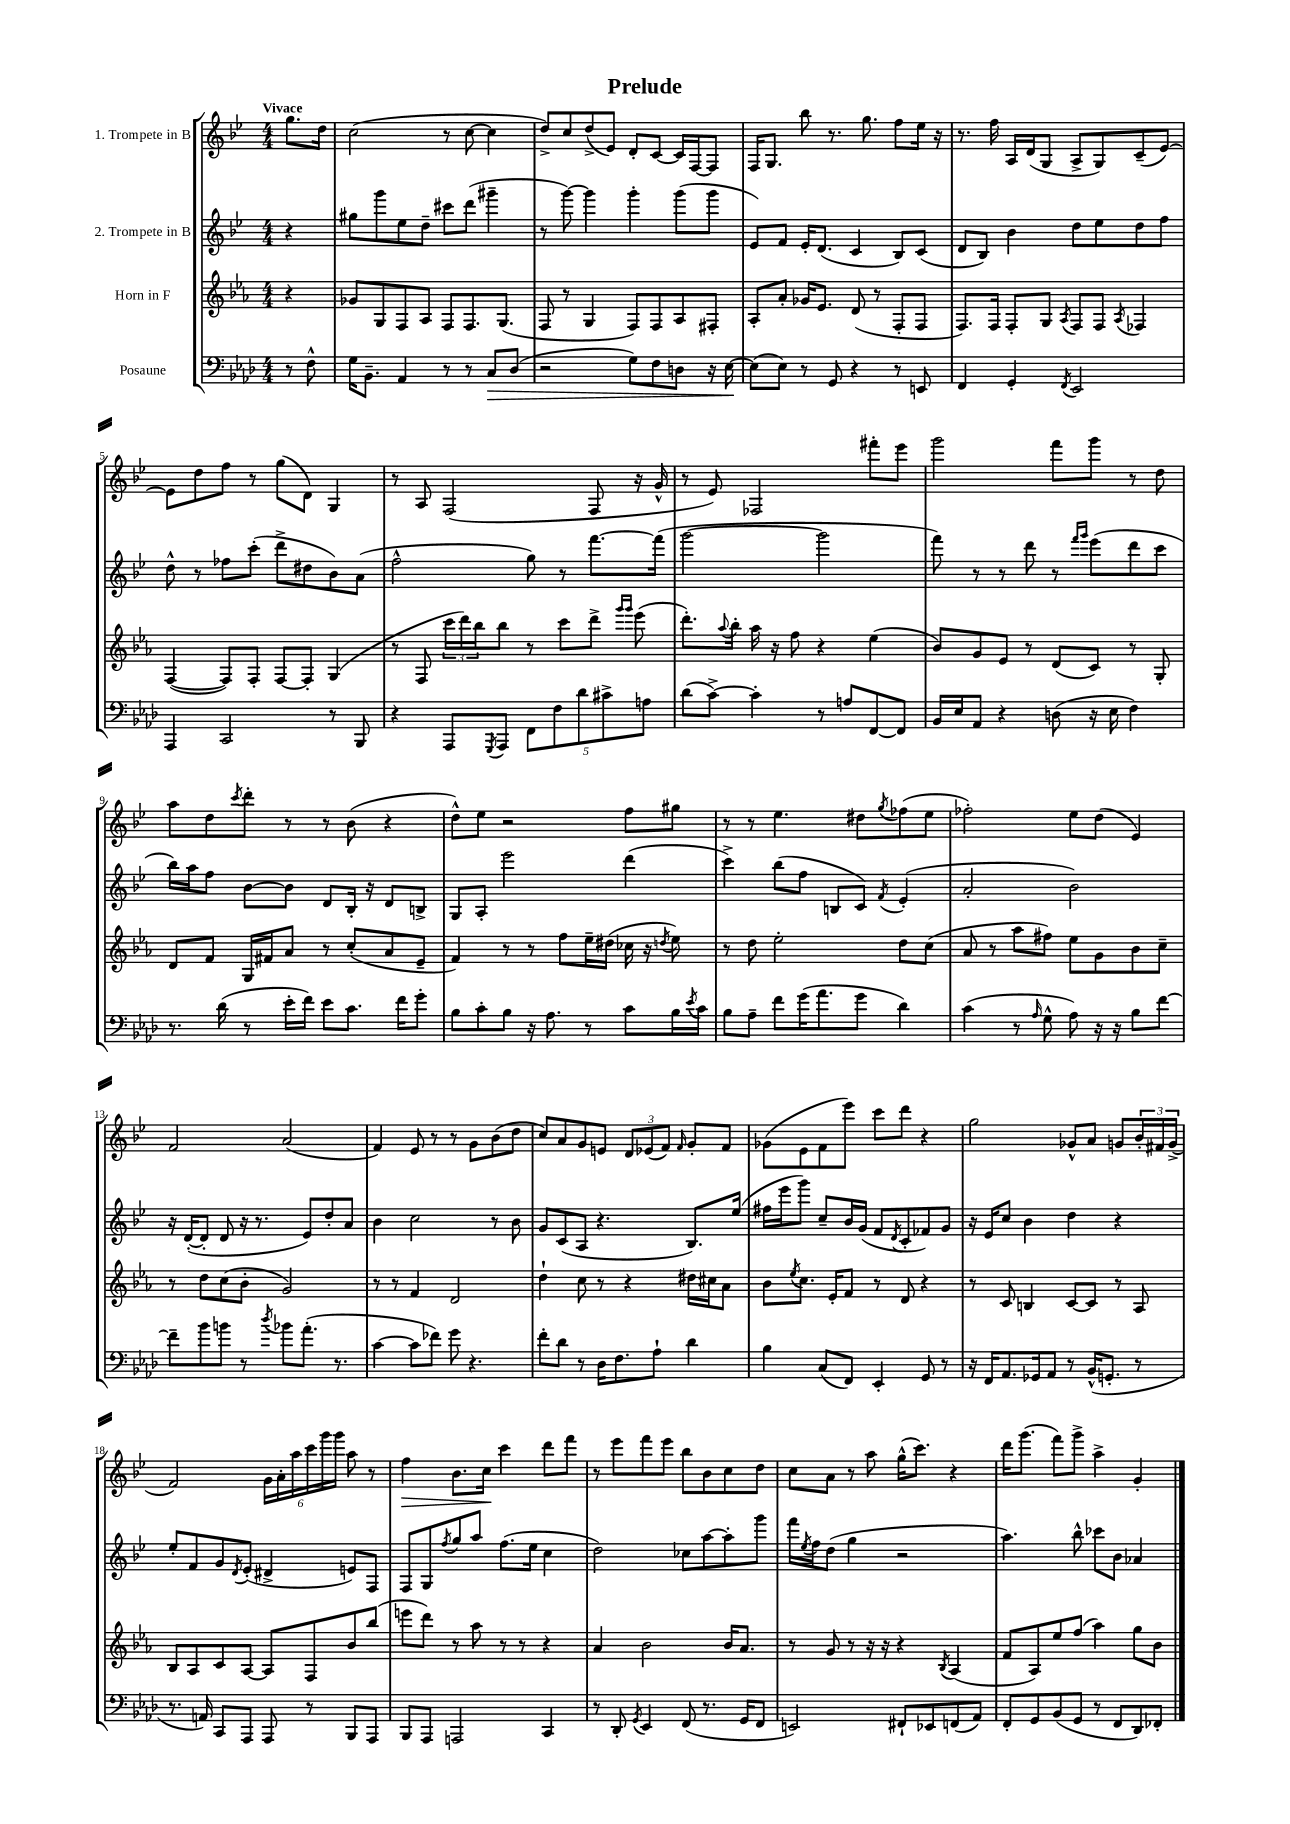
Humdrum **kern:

**kern	**kern	**kern	**kern
*staff4	*staff3	*staff2	*staff1
*clefF4	*clefG2	*clefG2	*clefG2
*k[b-e-a-d-]	*k[b-e-a-]	*k[b-e-]	*k[b-e-]
*M4/4	*M4/4	*M4/4	*M4/4
8r	4r	4r	8.gg
8F^^	.	.	.
.	.	.	16dd
=	=	=	=
16G	8g-	8gg#	(2cc
8.BB-~	.	.	.
.	8G	8ggg	.
4AA-	8F	8ee-	.
.	8A-	8dd~	.
8r	8F	8ccc#	8r
8r	8.F	(8ddd	[8cc
8C	.	4ggg#~	4cc]
.	(8.G	.	.
(8D-	.	.	.
=	=	=	=
2r	8F	8r	8dd^)
.	8r	[8ggg)	8cc
.	4G	4ggg]	(8dd^
.	.	.	8e-)
8G)	8F)	4ggg'	8d'
8F	8F	.	[8c
8D	8A-	(8ggg	16c]
.	.	.	[16F
16r	8F#'	8ggg	8F]
[16E-	.	.	.
=	=	=	=
(8E-]	8A-'	8e-)	16F
.	.	.	8.G
8E-)	8a-'	8f	.
8r	16g-	16e-'	8bb-
.	8.e-	(8.d	.
8GG	.	.	8.r
4r	(8d	4c	.
.	.	.	8.gg
.	8r	.	.
8r	8F'	8B-)	8ff
8EE	8F	(8c	16ee-
.	.	.	16r
=	=	=	=
4FF	8.F)	8d	8.r
.	.	8B-)	.
.	16F	.	16ff
4GG'	8F'	4b-	16A
.	.	.	(16d
.	8G	.	8G
8qFF	8qA-	.	.
2EE-	8F	8dd	8A^
.	8F	8ee-	8G)
.	8qA-	.	.
.	4F-	8dd	(8c~
.	.	8ff	[8e-)
=	=	=	=
4AAA-	([4F	8dd^^	8e-]
.	.	8r	8dd
2CC	8F])	8ff-	8ff
.	8F'	(8ccc'	8r
.	[8F	8ddd^	(8gg
.	8F']	8dd#	8d)
8r	(4G	8b-)	4G
8BBB-	.	(8a	.
=	=	=	=
4r	8r	2ff^^	8r
.	8F	.	8A
8AAA-	24ccc	.	(2F
.	24ddd)	.	.
.	24bb-	.	.
8qGGG	.	.	.
8AAA-	8bb-	.	.
10FF	8r	8gg)	.
10F	.	.	.
.	8ccc	8r	.
10d-	.	.	.
.	8ddd^	[8.fff	8F
10c#^	.	.	.
.	16qqggg	.	.
.	16qqggg	.	.
.	(8eee-	.	16r
10A	.	.	.
.	.	(16fff]	16g^^
=	=	=	=
(8d-	8.ddd')	[2ggg	8r
[8c^)	.	.	8e-)
.	8qqaa-	.	.
.	16bb-'	.	.
4c']	16aa-	.	2F-
.	16r	.	.
.	8ff	.	.
8r	4r	2ggg]	.
8A	.	.	.
[8FF	(4ee-	.	8fff#'
8FF]	.	.	8eee-
=	=	=	=
16BB-	8b-)	8fff)	2ggg
16E-	.	.	.
8AA-	8g	8r	.
4r	8e-	8r	.
.	8r	8ddd	.
(8D	(8d	8r	8fff
.	.	16qqfff	.
.	.	16qqggg	.
16r	8c)	(8eee-	8ggg
16E-	.	.	.
4F)	8r	8ddd	8r
.	8G'	8ccc	8dd
=	=	=	=
8.r	8d	16bb-)	8aa
.	.	16aa	.
.	8f	8ff	8dd
(16d-	.	.	.
.	.	.	8qccc
8r	16G	[8b-	8ddd'
.	16f#	.	.
16e-'	8a-	8b-]	8r
16f)	.	.	.
8e-	8r	8d	8r
8.c	(8cc'	16B-'	(8b-
.	.	16r	.
.	8a-	8d	4r
16f	.	.	.
8g'	8e-~	8B^	.
=	=	=	=
8B-	4f)	8G	8dd^^)
8c'	.	8A'	8ee-
8B-	8r	2eee-	2r
16r	8r	.	.
8.A-	.	.	.
.	8ff	.	.
8r	16ee-~	.	.
.	(16dd#	.	.
8c	16cc-	(4ddd	8ff
.	16r	.	.
.	8qdd	.	.
16B-	8ee-)	.	8gg#
8qe-	.	.	.
16c	.	.	.
=	=	=	=
8B-	8r	4ccc^)	8r
8A-~	8dd	.	8r
8f	2ee-'	(8bb-	4.ee-
(16g	.	8ff	.
8.a-	.	.	.
.	.	8B	.
8g	.	8c)	8dd#
.	.	8qf	8qgg
4d-)	8dd	(4e-'	(8ff-
.	(8cc	.	8ee-
=	=	=	=
(4c	8a-	2a'	2ff-')
.	8r	.	.
8r	8aa-	.	.
16qqA-	.	.	.
8G^^	8ff#)	.	.
8A-)	8ee-	2b-)	8ee-
16r	8g	.	(8dd
16r	.	.	.
8B-	8b-	.	4e-)
[8f	8cc~	.	.
=	=	=	=
8f~]	8r	16r	2f
.	.	([16d'	.
8b-	8dd	8d']	.
8b	(8cc	8d	.
8r	8b-'	16r	.
.	.	8.r	.
8qdd-	.	.	.
8b-	2g)	.	(2a
(8.a-'	.	8e-)	.
.	.	8dd'	.
8.r	.	.	.
.	.	8a	.
=	=	=	=
[4c	8r	4b-	4f)
.	8r	.	.
8c]	4f	2cc	8e-
8f-)	.	.	8r
8g	2d	.	8r
4.r	.	.	8g
.	.	8r	(8b-
.	.	8b-	8dd
=	=	=	=
8f'	4dd`	8g	8cc)
8d-	.	(8c	8a
8r	8cc	8A	8g
16D-	8r	4.r	8e
8.F	.	.	.
.	4r	.	12d
.	.	.	(12e-
8A-`	.	.	.
.	.	.	12f)
.	.	.	16qqf
4d-	16dd#	8.B-)	8g'
.	16cc#	.	.
.	8a-	.	8f
.	.	(16ee-	.
=	=	=	=
4B-	8b-	16ff#	(8g-
.	.	16eee-	.
.	8qee-	.	.
.	8.cc	8ggg)	8e-
(8C	.	8cc~	8f
.	16e-'	.	.
8FF)	8f	16b-	8eee-)
.	.	(16g	.
4EE-'	8r	8f	8ccc
.	.	8qd	.
.	8d	8c'	8ddd
8GG	4r	8f-)	4r
8r	.	8g	.
=	=	=	=
16r	8r	16r	2gg
16FF	.	16e-	.
8.AA-	8c	8cc	.
.	4B	4b-	.
16GG-	.	.	.
8AA-	.	.	.
8r	[8c	4dd	8g-^^
(16BB-^^	8c]	.	8a
8.GG'	.	.	.
.	8r	4r	8g
8r	8A-	.	24b-'
.	.	.	24f#
.	.	.	(24g^
=	=	=	=
8.r	8B-	8ee-'	2f)
.	8A-	8f	.
16AA)	.	.	.
8CC	8c	8g	.
.	.	8qd	.
8AAA-	[8A-	(8e-'	.
8AAA-	8A-]	4d#^	24g
.	.	.	24a'
.	.	.	24aa
8r	8F	.	24ccc
.	.	.	24ggg
.	.	.	24ggg
8BBB-	8b-	8e)	8aa
8AAA-	(8bb-	8F	8r
=	=	=	=
8BBB-	8eee	8F	4ff
8AAA-	8ddd)	8G	.
.	.	8qff	.
2AAA	8r	8gg	8.b-
.	8aa-	8aa	.
.	.	.	16cc
.	8r	(8.ff	4ccc
.	8r	.	.
.	.	16ee-	.
4CC	4r	4cc	8ddd
.	.	.	8fff
=	=	=	=
8r	4a-	2dd)	8r
8DD-'	.	.	8eee-
8qGG	.	.	.
4EE-	2b-	.	8fff
.	.	.	8eee-
(8FF	.	8cc-	8bb-
8.r	.	[8aa	8b-
.	16b-	8aa']	8cc
16GG	8.a-	.	.
8FF	.	8ggg	8dd
=	=	=	=
2EE)	8r	16fff	8cc
.	.	8qee-	.
.	.	16ff	.
.	8g	(8dd	8a
.	8r	4gg	8r
.	16r	.	8aa
.	16r	.	.
8FF#`	4r	2r	(16gg^^
.	.	.	8.ccc)
8EE-	.	.	.
.	8qB-	.	.
(8FF	(4A-	.	4r
8AA-)	.	.	.
=	=	=	=
8FF'	8f	4.aa)	16ddd
.	.	.	(8.ggg
8GG	8A-)	.	.
(8BB-	8ee-	.	8fff)
8GG	(8ff	8bb-^^	8ggg^
8r	4aa-)	8ccc-	4aa^
8FF	.	8b-	.
8DD-)	8gg	4a-	4g'
8FF-'	8b-	.	.
==	==	==	==
*-	*-	*-	*-
